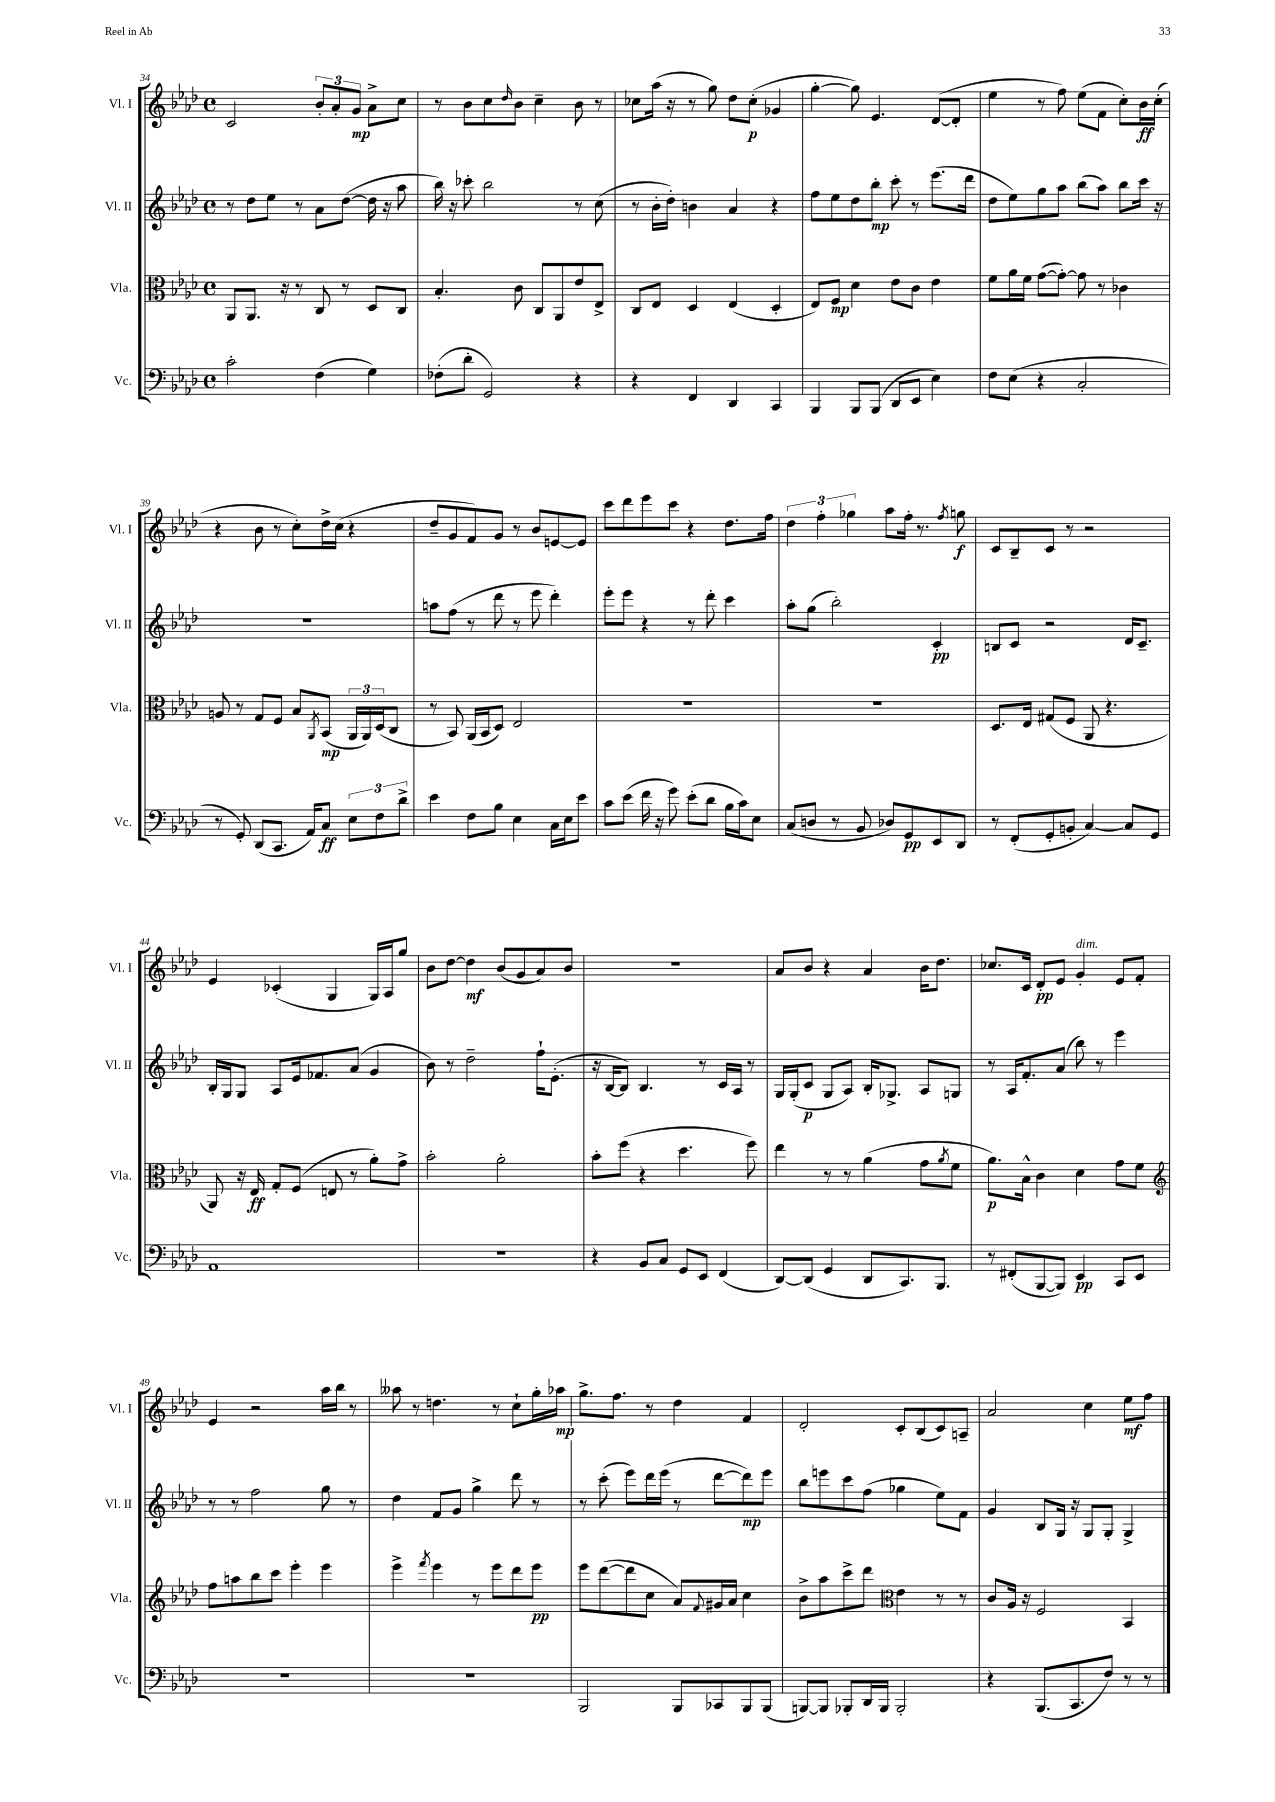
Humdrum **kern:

**kern	**dynam	**kern	**dynam	**kern	**dynam	**kern	**dynam
*part4	*part4	*part3	*part3	*part2	*part2	*part1	*part1
*staff4	*staff4	*staff3	*staff3	*staff2	*staff2	*staff1	*staff1
*I"Vc.	*	*I"Vla.	*	*I"Vl. II	*	*I"Vl. I	*
*I'Vc.	*	*I'Vla.	*	*I'Vl. II	*	*I'Vl. I	*
*clefF4	*	*clefC3	*	*clefG2	*	*clefG2	*
*k[b-e-a-d-]	*	*k[b-e-a-d-]	*	*k[b-e-a-d-]	*	*k[b-e-a-d-]	*
*M4/4	*	*M4/4	*	*M4/4	*	*M4/4	*
*met(c)	*	*met(c)	*	*met(c)	*	*met(c)	*
=34	=34	=34	=34	=34	=34	=34	=34
2c'\	.	8AA-/L	.	8r	.	2c/	.
.	.	8.AA-/J	.	8dd-\L	.	.	.
.	.	.	.	8ee-\J	.	.	.
.	.	16r	.	.	.	.	.
.	.	8r	.	8r	.	.	.
(4F\	.	8C/	.	8a-\L	.	12b-'/L	.
.	.	.	.	.	.	12a-'/	.
.	.	8r	.	([8dd-\J	.	.	.
.	.	.	.	.	.	12g/J	mp
4G\)	.	8D-/L	.	16dd-\]	.	8a-^\L	.
.	.	.	.	16r	.	.	.
.	.	8C/J	.	8aa-\	.	8cc\J	.
=35	=35	=35	=35	=35	=35	=35	=35
(8F-X'\L	.	4.B-'/	.	16bb-\)	.	8r	.
.	.	.	.	16r	.	.	.
8d-'\J	.	.	.	8ccc-X'\	.	8b-\L	.
2GG/)	.	.	.	2bb-\	.	8cc\	.
.	.	.	.	.	.	16qqdd-/	.
.	.	8c\	.	.	.	8b-\J	.
.	.	8C/L	.	.	.	4cc~\	.
.	.	8AA-/	.	.	.	.	.
4r	.	8e-/	.	8r	.	8b-\	.
.	.	8E-^/J	.	(8cc\	.	8r	.
=36	=36	=36	=36	=36	=36	=36	=36
4r	.	8C/L	.	8r	.	8cc-X\L	.
.	.	8E-/J	.	16b-'\LL	.	(16aa-\Jk	.
.	.	.	.	16dd-'\JJ)	.	16r	.
4FF/	.	4D-/	.	4bn\	.	8r	.
.	.	.	.	.	.	8gg\)	.
4DD-/	.	(4E-/	.	4a-/	.	8dd-\L	.
.	.	.	.	.	.	(8cc-'\J	p
4CC/	.	4D-'/	.	4r	.	4g-X/	.
=37	=37	=37	=37	=37	=37	=37	=37
4BBB-/	.	8E-/L)	.	8ff\L	.	[4gg'\	.
.	.	8F/J	mp	8ee-\	.	.	.
8BBB-/L	.	4d-\	.	8dd-\	.	8gg\])	.
(8BBB-/J	.	.	.	8bb-'\J	mp	4.e-/	.
8DD-/L	.	8e-\L	.	8ccc'\	.	.	.
8EE-/J	.	8c\J	.	8r	.	.	.
4E-\)	.	4e-\	.	(8.eee-\L	.	([8d-/L	.
.	.	.	.	.	.	8d-'/J]	.
.	.	.	.	16ddd-\Jk	.	.	.
=38	=38	=38	=38	=38	=38	=38	=38
8F\L	.	8f\L	.	8dd-\L	.	4ee-\	.
(8E-\J	.	16a-\L	.	8ee-\)	.	.	.
.	.	16f\JJ	.	.	.	.	.
4r	.	([8g\L	.	8gg\	.	8r	.
.	.	8g'\J_)	.	8aa-\J	.	8ff\)	.
2C'/	.	8g\]	.	(8bb-\L	.	(8ee-\L	.
.	.	8r	.	8aa-\J)	.	8f\J	.
.	.	4c-X\	.	8bb-\L	.	8cc'\L)	.
.	.	.	.	16ccc\Jk	.	16b-\L	ff
.	.	.	.	16r	.	(16cc'\JJ	.
!!LO:LB:g=z
=39	=39	=39	=39	=39	=39	=39	=39
8r	.	8An/	.	1r	.	4r	.
8GG'/)	.	8r	.	.	.	.	.
(8DD-/L	.	8G/L	.	.	.	8b-\	.
8.CC/J	.	8F/J	.	.	.	8r	.
.	.	8B-/L	.	.	.	8cc'\L)	.
16AA-/KL)	.	.	.	.	.	.	.
.	.	8qAA-/	.	.	.	.	.
8C/J	ff	(8BB-/J	mp	.	.	16dd-^\L	.
.	.	.	.	.	.	(16cc\JJ	.
12E-\L	.	24AA-/LL	.	.	.	4r	.
.	.	24AA-/)	.	.	.	.	.
12F\	.	(24D-/J	.	.	.	.	.
.	.	8C/J	.	.	.	.	.
12d-^\J	.	.	.	.	.	.	.
=40	=40	=40	=40	=40	=40	=40	=40
4e-\	.	8r	.	8aan\L	.	8dd-~/L	.
.	.	8BB-/)	.	(8ff\J	.	8g/	.
8F\L	.	(16AA-/LL	.	8r	.	8f/)	.
.	.	16BB-/J	.	.	.	.	.
8B-\J	.	8D-/J)	.	8ddd-\	.	8g/J	.
4E-\	.	2E-/	.	8r	.	8r	.
.	.	.	.	8eee-\	.	8b-/L	.
16C\LL	.	.	.	4ddd-'\)	.	[8en/	.
16E-\J	.	.	.	.	.	.	.
8e-\J	.	.	.	.	.	8e/J]	.
=41	=41	=41	=41	=41	=41	=41	=41
8c\L	.	1r	.	8eee-'\L	.	8ccc\L	.
(8e-\J	.	.	.	8eee-\J	.	8ddd-\	.
16f\	.	.	.	4r	.	8eee-\	.
16r	.	.	.	.	.	.	.
8g\)	.	.	.	.	.	8ccc\J	.
(8e-'\L	.	.	.	8r	.	4r	.
8d-\J	.	.	.	8ddd-'\	.	.	.
16B-\LL	.	.	.	4ccc\	.	8.dd-\L	.
16c\J)	.	.	.	.	.	.	.
8E-\J	.	.	.	.	.	.	.
.	.	.	.	.	.	16ff\Jk	.
=42	=42	=42	=42	=42	=42	=42	=42
(8C/L	.	1r	.	8aa-'\L	.	6dd-\	.
8Dn/J	.	.	.	(8gg\J	.	.	.
.	.	.	.	.	.	6ff'\	.
8r	.	.	.	2bb-'\)	.	.	.
.	.	.	.	.	.	6gg-X\	.
8BB-/	.	.	.	.	.	.	.
8D-X/L)	.	.	.	.	.	8aa-\L	.
8GG/	pp	.	.	.	.	16ff'\Jk	.
.	.	.	.	.	.	8.r	.
8EE-/	.	.	.	4c'/	pp	.	.
.	.	.	.	.	.	8qff/	.
8DD-/J	.	.	.	.	.	8ggn\	f
=43	=43	=43	=43	=43	=43	=43	=43
8r	.	8.D-/L	.	8Bn/L	.	8c/L	.
(8FF'/L	.	.	.	8c/J	.	8B-~/	.
.	.	16E-/Jk	.	.	.	.	.
8GG'/	.	(8G#X/L	.	2r	.	8c/J	.
8BBn'/J	.	8F/J	.	.	.	8r	.
[4C/)	.	8AA-/	.	.	.	2r	.
.	.	4.r	.	.	.	.	.
8C/L]	.	.	.	16d-/KL	.	.	.
.	.	.	.	8.c~/J	.	.	.
8GG/J	.	.	.	.	.	.	.
!!LO:LB:g=z
=44	=44	=44	=44	=44	=44	=44	=44
1AA-	.	8AA-/)	.	16B-'/LL	.	4e-/	.
.	.	.	.	16G/J	.	.	.
.	.	16r	.	8G/J	.	.	.
.	.	16E-/	ff	.	.	.	.
.	.	8G'/L	.	8A-/L	.	(4c-X'/	.
.	.	(8F/J	.	16e-/k	.	.	.
.	.	.	.	8.f-X/	.	.	.
.	.	8En/	.	.	.	4G/	.
.	.	8r	.	(8a-/J	.	.	.
.	.	8a-'\L)	.	4g/	.	16G/LL)	.
.	.	.	.	.	.	16A-/J	.
.	.	8g^\J	.	.	.	8gg/J	.
=45	=45	=45	=45	=45	=45	=45	=45
1r	.	2b-'\	.	8b-\)	.	8b-\L	.
.	.	.	.	8r	.	[8dd-\J	.
.	.	.	.	2dd-~\	.	4dd-\]	mf
.	.	2a-'\	.	.	.	(8b-/L	.
.	.	.	.	.	.	8g/	.
.	.	.	.	16ff`\KL	.	8a-/)	.
.	.	.	.	(8.e-'\J	.	.	.
.	.	.	.	.	.	8b-/J	.
=46	=46	=46	=46	=46	=46	=46	=46
4r	.	8b-'\L	.	16r	.	1r	.
.	.	.	.	[16B-/KL	.	.	.
.	.	(8ff\J	.	8B-/J])	.	.	.
8BB-/L	.	4r	.	4.B-/	.	.	.
8C/J	.	.	.	.	.	.	.
8GG/L	.	4.dd-\	.	.	.	.	.
8EE-/J	.	.	.	8r	.	.	.
(4FF/	.	.	.	16c/LL	.	.	.
.	.	.	.	16A-/JJ	.	.	.
.	.	8ff\)	.	8r	.	.	.
=47	=47	=47	=47	=47	=47	=47	=47
[8DD-/L)	.	4ee-\	.	16G/LL	.	8a-/L	.
.	.	.	.	(16G'/J	.	.	.
(8DD-/J]	.	.	.	8c/J	p	8b-/J	.
4GG/	.	8r	.	8G/L	.	4r	.
.	.	8r	.	8A-/J)	.	.	.
8DD-/L	.	(4a-\	.	16B-'/KL	.	4a-/	.
.	.	.	.	8.G-X^/J	.	.	.
8.CC/)	.	.	.	.	.	.	.
.	.	8g\L	.	8A-/L	.	16b-\KL	.
8.BBB-/J	.	.	.	.	.	8.dd-\J	.
.	.	8qa-/	.	.	.	.	.
.	.	8f\J	.	8Gn/J	.	.	.
=48	=48	=48	=48	=48	=48	=48	=48
8r	.	8.a-\L)	p	8r	.	8.cc-X/L	.
(8FF#X'/L	.	.	.	16A-/KL	.	.	.
.	.	16B-^^\Jk	.	8.f'/	.	16c/Jk	.
[8BBB-/	.	4c\	.	.	.	8d-'/L	pp
8BBB-/J])	.	.	.	(8a-/J	.	8e-/J	.
!	!	!	!	!	!	!LO:TX:a:i:t=dim.	!
4EE-/	pp	4d-\	.	8bb-\)	.	4g'/	.
.	.	.	.	8r	.	.	.
8CC/L	.	8g\L	.	4eee-\	.	8e-/L	.
8EE-/J	.	8f\J	.	.	.	8f'/J	.
!!LO:LB:g=z
=49	=49	=49	=49	=49	=49	=49	=49
*	*	*clefG2	*	*	*	*	*
1r	.	8ff\L	.	8r	.	4e-/	.
.	.	8aan\	.	8r	.	.	.
.	.	8bb-\	.	2ff\	.	2r	.
.	.	8ccc\J	.	.	.	.	.
.	.	4eee-'\	.	.	.	.	.
.	.	4eee-\	.	8gg\	.	16aa-\LL	.
.	.	.	.	.	.	16bb-\JJ	.
.	.	.	.	8r	.	8r	.
=50	=50	=50	=50	=50	=50	=50	=50
1r	.	4eee-^\	.	4dd-\	.	8aa--X\	.
.	.	.	.	.	.	8r	.
.	.	8qfff/	.	.	.	.	.
.	.	4eee-\	.	8f/L	.	4.ddn\	.
.	.	.	.	8g/J	.	.	.
.	.	8r	.	4gg^\	.	.	.
.	.	8eee-\L	.	.	.	8r	.
.	.	8ddd-\	.	8ddd-\	.	8cc`\L	.
.	.	8eee-\J	pp	8r	.	16gg'\L	.
.	.	.	.	.	.	16aa-X\JJ	mp
=51	=51	=51	=51	=51	=51	=51	=51
2BBB-/	.	8eee-\L	.	8r	.	8.gg^\L	.
.	.	([8ddd-\	.	(8ccc'\	.	.	.
.	.	.	.	.	.	8.ff\J	.
.	.	8ddd-\]	.	8eee-\L)	.	.	.
.	.	8cc\J	.	16ddd-\L	.	8r	.
.	.	.	.	(16eee-\JJ	.	.	.
8BBB-/L	.	8a-/L)	.	8r	.	4dd-\	.
.	.	8qqf/	.	.	.	.	.
8CC-X/	.	16g#X/L	.	[8ddd-\L	.	.	.
.	.	16a-/JJ	.	.	.	.	.
8BBB-/	.	4cc\	.	8ddd-\])	mp	4f/	.
(8BBB-/J	.	.	.	8eee-\J	.	.	.
=52	=52	=52	=52	=52	=52	=52	=52
[8BBBn/L)	.	8b-^\L	.	8bb-\L	.	2d-'/	.
8BBB/J]	.	8aa-\	.	8eeen\	.	.	.
8BBB-X'/L	.	8ccc^\	.	8ccc\	.	.	.
16DD-/L	.	8ddd-\J	.	(8ff\J	.	.	.
16BBB-/JJ	.	.	.	.	.	.	.
*	*	*clefC3	*	*	*	*	*
2BBB-'/	.	4e-\	.	4gg-X\	.	8c'/L	.
.	.	.	.	.	.	(8B-/	.
.	.	8r	.	8ee-\L)	.	8c/)	.
.	.	8r	.	8f\J	.	8An~/J	.
=53	=53	=53	=53	=53	=53	=53	=53
4r	.	8c/L	.	4g/	.	2a-/	.
.	.	16A-/Jk	.	.	.	.	.
.	.	16r	.	.	.	.	.
(8.BBB-/L	.	2F/	.	8B-/L	.	.	.
.	.	.	.	16G/Jk	.	.	.
8.CC/	.	.	.	16r	.	.	.
.	.	.	.	8G/L	.	4cc\	.
8F/J)	.	.	.	8G'/J	.	.	.
8r	.	4BB-/	.	4G^/	.	8ee-\L	mf
8r	.	.	.	.	.	8ff\J	.
==	==	==	==	==	==	==	==
*-	*-	*-	*-	*-	*-	*-	*-
